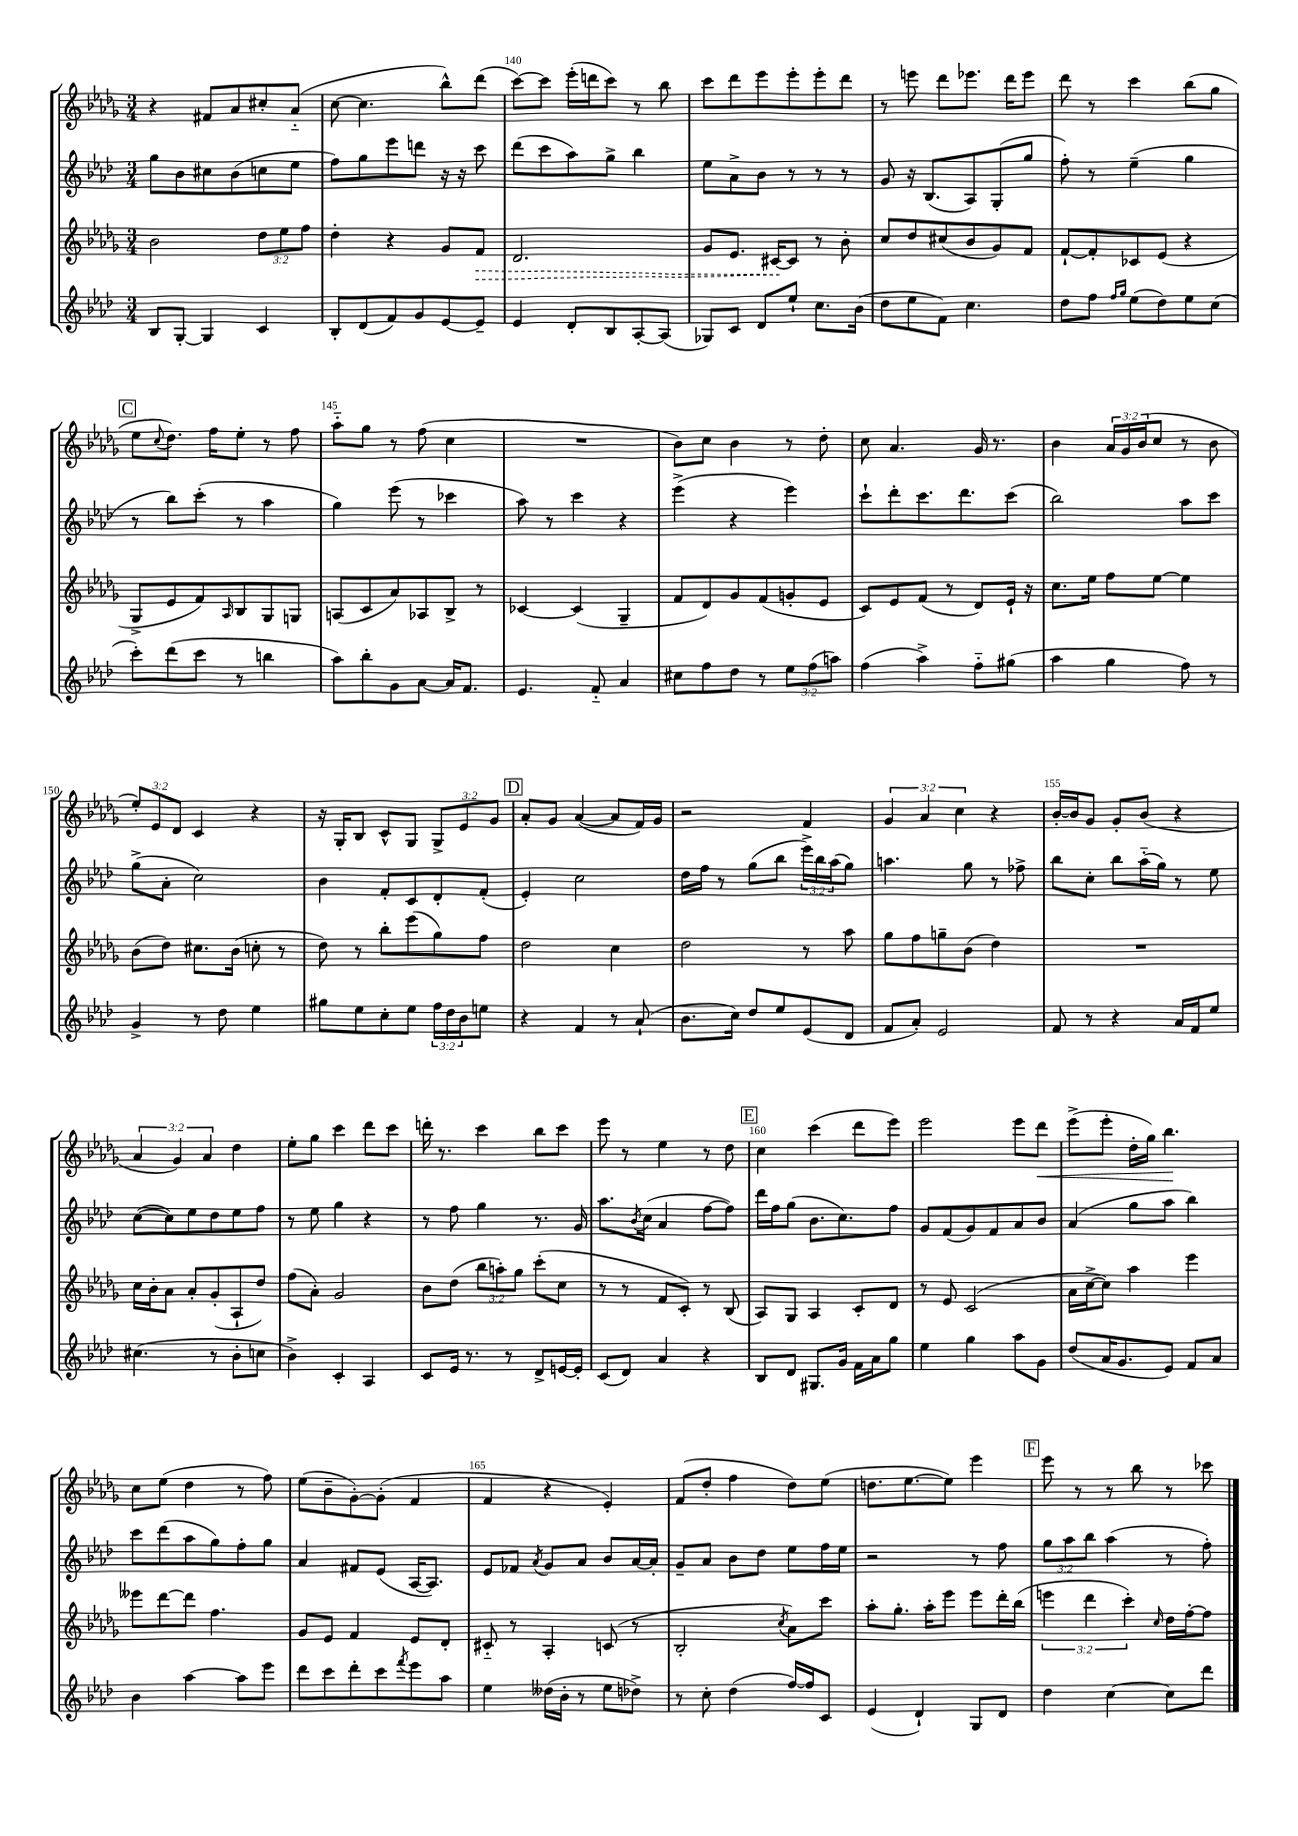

**kern	**kern	**kern	**kern
*staff4	*staff3	*staff2	*staff1
*clefG2	*clefG2	*clefG2	*clefG2
*k[b-e-a-d-]	*k[b-e-a-d-g-]	*k[b-e-a-d-]	*k[b-e-a-d-g-]
*M3/4	*M3/4	*M3/4	*M3/4
8B-	2b-	8gg	4r
[8G'	.	8b-	.
4G]	.	8cc#	8f#
.	.	(8b-	8a-
4c	12dd-	8cc	8cc#'
.	12ee-	.	.
.	.	8ee-	(8a-'~
.	12ff	.	.
=	=	=	=
8B-'	4dd-'	8ff)	[8cc
(8d-	.	8gg	4.cc]
8f)	4r	8eee-	.
8g	.	8ddd	.
[8e-	8g-	16r	8bb-^^)
.	.	16r	.
8e-~]	8f	8ccc	(8ddd-
=	=	=	=
4e-	2.d-	(8ddd-	[8ccc)
.	.	8ccc	8ccc]
8d-'	.	8aa-)	(16eee-'
.	.	.	16ddd
8B-	.	8gg^	8ccc)
[8A-'	.	4bb-	8r
(8A-]	.	.	8bb-
=	=	=	=
8G-)	8g-	8ee-	8ccc
8c	8.e-	8a-^	8ddd-
8d-	.	8b-	8eee-
.	[16c#	.	.
8ee-`	8c#]	8r	8eee-'
8.cc	8r	8r	8eee-'
.	8b-'	8r	8ddd-
(16b-	.	.	.
=	=	=	=
8dd-	8cc	8g	8r
8ee-	8dd-	16r	8eee
.	.	(8.B-	.
8f)	(8cc#	.	8ddd-
4.cc	8b-	8A-)	8.eee-
.	8g-)	(8G'	.
.	.	.	16ddd-
.	8f	8gg	8eee-
=	=	=	=
8dd-	[8f`	8ff')	8ddd-
8ff	8f']	8r	8r
16qqff	.	.	.
16qqgg	.	.	.
(8ee-	8c-	(4ee-~	4ccc
8dd-)	(8e-	.	.
8ee-	4r	4gg	(8bb-
(8cc	.	.	8gg-
=	=	=	=
8ccc')	8G-^	8r	8ee-
.	.	.	8qqcc
(8ddd-	8e-	8bb-)	8.dd-)
8ccc	8f)	(8ccc'	.
.	.	.	16ff
.	16qqA-	.	.
8r	8B-	8r	8ee-'
4bb	8G-	4aa-	8r
.	8G	.	8ff
=	=	=	=
8aa-)	(8A	4gg)	8aa-'~
8bb-'	8c	.	8gg-
8g	8a-)	(8eee-	8r
[8a-	8A-	8r	(8ff
16a-]	8B-^	4ccc-	4cc
8.f	.	.	.
.	8r	.	.
=	=	=	=
4.e-	[4c-	8aa-)	2.r
.	.	8r	.
.	(4c-]	4ccc	.
8f'~	.	.	.
4a-	4G-~	4r	.
=	=	=	=
8cc#	8f	(4eee-^	8b-)
8ff	8d-)	.	8cc
8dd-	8g-	4r	4b-
8r	(8f	.	.
12ee-	8g'	4eee-)	8r
(12ff	.	.	.
.	8e-	.	8dd-'
12aa)	.	.	.
=	=	=	=
(4ff	8c)	8ccc`	8cc
.	8e-	8ddd-'	4.a-
4aa-^)	(8f	8.ccc	.
.	8r	.	.
.	.	8.ddd-	.
8ff'~	8d-)	.	16g-
.	.	.	8.r
(8gg#	16e-`	(8ccc	.
.	16r	.	.
=	=	=	=
4aa-	8.cc	2bb-)	4b-
.	16ee-	.	.
4gg	8ff	.	24a-
.	.	.	24g-
.	.	.	(24b-
.	[8ee-	.	8cc
8ff)	4ee-]	8aa-	8r
8r	.	8ccc	8b-
=	=	=	=
4g^	(8b-	(8gg^	12ee-')
.	.	.	12e-
.	8dd-)	8a-'	.
.	.	.	12d-
8r	8.cc#	2cc)	4c
8dd-	.	.	.
.	(16b-	.	.
4ee-	8cc'	.	4r
.	8r	.	.
=	=	=	=
8gg#	8dd-)	4b-	16r
.	.	.	16G-'
8ee-	8r	.	8B-
8cc'	8bb-'	8f'	8c^^
8ee-	(8eee-	8c	8G-
24ff	8gg-)	8d-'	12G-^
24dd-	.	.	.
24b-	.	.	12e-
8ee	8ff	(8f'	.
.	.	.	12g-
=	=	=	=
4r	2dd-	4e-')	8a-'
.	.	.	8g-
4f	.	2cc	([4a-
8r	4cc	.	8a-]
(8a-`	.	.	16f)
.	.	.	16g-
=	=	=	=
8.b-	2dd-	16dd-	2r
.	.	16ff	.
.	.	8r	.
16cc)	.	.	.
8dd-	.	(8gg	.
8ee-	.	8bb-	.
(8e-	8r	24eee-^)	4f
.	.	24bb-	.
.	.	(24aa-	.
8d-	8aa-	8gg)	.
=	=	=	=
8f	8gg-	4.aa	6g-
8a-')	8ff	.	.
.	.	.	6a-
2e-	8gg~	.	.
.	.	.	6cc
.	(8b-	8gg	.
.	4dd-)	8r	4r
.	.	8ff-^	.
=	=	=	=
8f	2.r	8bb-	[16b-'
.	.	.	16b-]
8r	.	8cc'	8g-
4r	.	8bb-	8g-'
.	.	(16aa-'~	(8b-
.	.	16gg)	.
16a-	.	8r	4r
16f	.	.	.
8ee-	.	8ee-	.
=	=	=	=
(4.cc#	16cc	([8cc	6a-
.	16b-'	.	.
.	8a-	8cc])	.
.	.	.	6g-)
.	8a-'	8ee-	.
.	.	.	6a-
8r	(8g-'	8dd-	.
8b-'	8A-`	8ee-	4dd-
8cc	8dd-)	8ff	.
=	=	=	=
4b-^)	(8ff	8r	8ee-'
.	8a-')	8ee-	8gg-
4c'	2g-	4gg	4ccc
4A-	.	4r	8ddd-
.	.	.	8ccc
=	=	=	=
8c	8b-	8r	16ddd'
.	.	.	8.r
16e-	(8dd-	8ff	.
8.r	.	.	.
.	12bb-	4gg	4ccc
.	12aa')	.	.
8r	.	.	.
.	12gg-	.	.
8d-^	(8ccc'	8.r	8bb-
[16e	8cc	.	8ccc
16e']	.	16g	.
=	=	=	=
(8c	8r	8.aa-	8eee-
8d-)	8r	.	8r
.	.	8qb-	.
.	.	(16cc	.
4a-	8f	4a-	4ee-
.	8c')	.	.
4r	8r	[8ff	8r
.	(8B-	8ff])	8dd-
=	=	=	=
8B-	8A-)	16ddd-	4cc
.	.	16ff	.
8d-	8G-	(8gg	.
8.G#	4A-	8.b-	(4ccc
16g	.	8.cc)	.
16f	8c'	.	8ddd-
16a-	.	.	.
8gg	8d-	8ff	8eee-)
=	=	=	=
4ee-	8r	8g	2eee-
.	8e-	(8f	.
4gg	(2c	8g)	.
.	.	8f	.
8aa-	.	8a-	8eee-
8g	.	8b-	8ddd-
=	=	=	=
(8dd-	16a-	(4a-	(8eee-^
.	[16cc^	.	.
16a-	8cc])	.	8eee-'
8.g	.	.	.
.	4aa-	8gg	16dd-'
.	.	.	16gg-)
8e-)	.	8aa-	4.bb-
8f	4eee-	4bb-)	.
8a-	.	.	.
=	=	=	=
4b-	8eee--	8ccc	8cc
.	[8ddd-	(8ddd-	(8ee-
[4aa-	8ddd-]	8aa-	4dd-
.	4.ff	8gg)	.
8aa-]	.	8ff'	8r
8eee-	.	8gg	8ff)
=	=	=	=
8ddd-	8g-	4a-	(8ee-
8ccc	8e-	.	8b-~
8ddd-'	4f	8f#	[8g-')
8ccc	.	(8e-	(8g-']
8qfff	.	.	.
8eee-	8e-	[16A-	4f
.	.	8.A-])	.
8aa-	8d-'	.	.
=	=	=	=
4ee-	8c#'~	8e-	4f
.	8r	8f-	.
.	.	8qa-	.
(16dd--	4A-'	8g	4r
16b-'	.	.	.
8r	.	8a-	.
8ee-	(8c	8b-	4e-')
8dd-^)	8r	[16a-	.
.	.	16a-']	.
=	=	=	=
8r	2B-'	8g~	(8f
8cc'	.	8a-	8dd-'
(4dd-	.	8b-	4ff
.	.	8dd-	.
.	8qcc	.	.
[16ff)	8a-)	8ee-	8dd-)
16ff]	.	.	.
8c	8ccc	16ff	(8ee-
.	.	16ee-	.
=	=	=	=
(4e-	8aa-'	2r	8.dd
.	8.gg-'	.	.
.	.	.	[8.ee-
4d-`)	.	.	.
.	16aa-'	.	.
.	8eee-	.	8ee-])
8G	8eee-	8r	4eee-
8d-	16ddd-'	8ff	.
.	(16bb-	.	.
=	=	=	=
4dd-	6eee	12gg	8eee-
.	.	12aa-	.
.	.	.	8r
.	6ddd-	12bb-	.
[4cc	.	(4aa-	8r
.	6ccc')	.	.
.	.	.	8bb-
.	16qqcc	.	.
8cc]	16dd-	8r	8r
.	[16ff'	.	.
8ddd-	8ff]	8ff')	8ccc-
==	==	==	==
*-	*-	*-	*-
